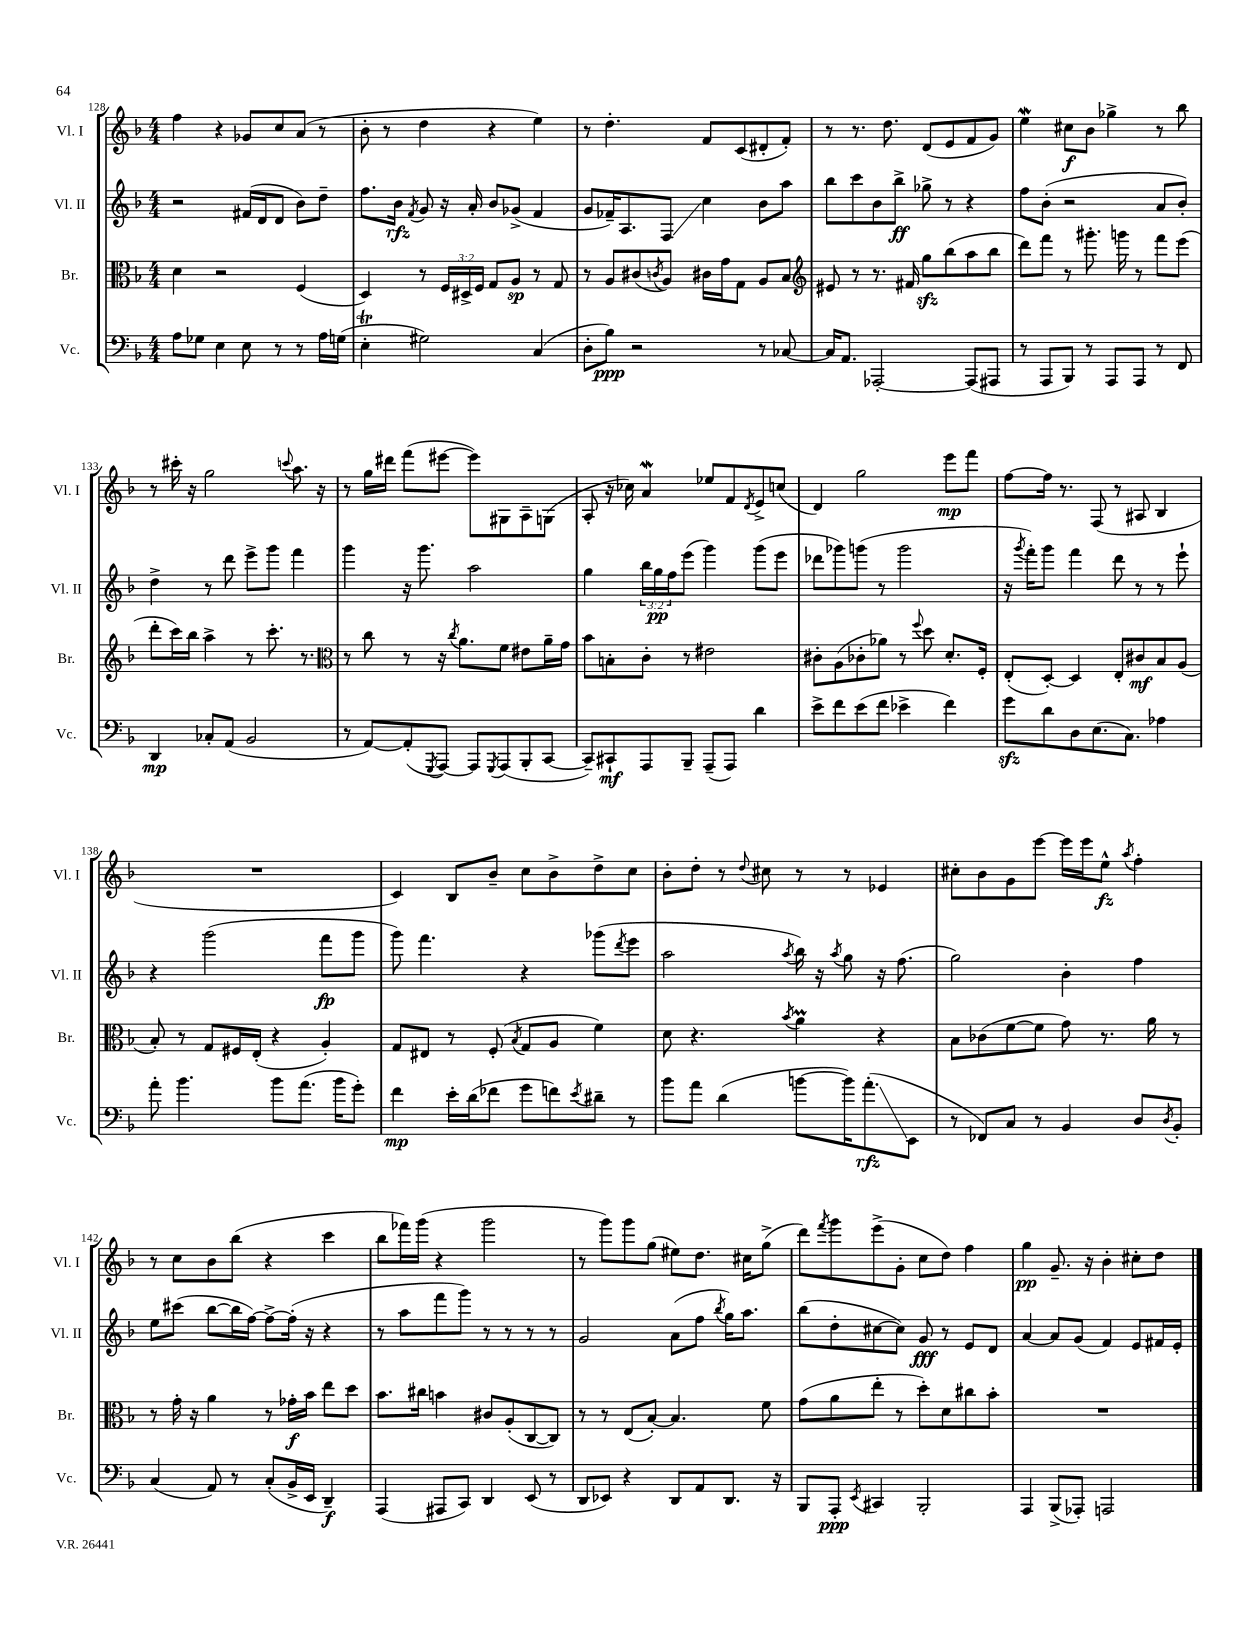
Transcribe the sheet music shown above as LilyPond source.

<<
\new StaffGroup <<
\new Staff = "s0" \with { instrumentName = "Vl. I" shortInstrumentName = "Vl. I" } {
    \clef treble \key f \major \numericTimeSignature \time 4/4
    f''4 r4 ges'8 c''8 a'8( r8 |
    bes'8-. r8 d''4 r4 e''4) |
    r8 d''4.-. f'8 c'8( dis'8-. f'8-.) |
    r8 r8. d''8. d'8( e'8 f'8 g'8) |
    e''4\mordent cis''8\f bes'8 ges''4-> r8 bes''8 |
    r8 cis'''16-. r16 g''2 \appoggiatura { c'''8 } a''8. r16 |
    r8 g''16 dis'''16 f'''8( eis'''8~ eis'''8) gis8 a8-- g8( |
    a8-. r16 ces''16) a'4\mordent ees''8 f'8 \acciaccatura { d'8 } e'8-> c''8( |
    d'4) g''2 e'''8\mp f'''8 |
    f''8~ f''16 r8. f8( r8 ais8 bes4 |
    R1 |
    c'4) bes8 bes'8-- c''8 bes'8-> d''8-> c''8 |
    bes'8-. d''8-. r8 \appoggiatura { d''8 } cis''8 r8 r8 ees'4 |
    cis''8-. bes'8 g'8 e'''8~ e'''16 e'''16 e''8-^\fz \acciaccatura { a''8 } f''4-. |
    r8 c''8 bes'8 bes''8( r4 c'''4 |
    bes''8 fes'''16) g'''16( r4 g'''2 |
    r8 g'''8) g'''8 g''8( eis''8) d''8. cis''16 g''8->( |
    d'''8) \acciaccatura { f'''8 } g'''8 e'''8->( g'8-. c''8 d''8) f''4 |
    g''4\pp g'8.-- r16 bes'4-. cis''8-. d''8 \bar "|." |
}
\new Staff = "s1" \with { instrumentName = "Vl. II" shortInstrumentName = "Vl. II" } {
    \clef treble \key f \major \numericTimeSignature \time 4/4 \override Staff.TupletNumber.text = #tuplet-number::calc-fraction-text
    r2 fis'16( d'16 d'8 bes'8) d''8-- |
    f''8. bes'16\rfz \acciaccatura { f'8 } g'8 r16 a'16-. bes'8 ges'8->( f'4 |
    g'8 fes'16--) a8. f8\glissando c''4 bes'8 a''8 |
    bes''8 c'''8 bes'8 bes''8->\ff ges''8-> r8 r4 |
    f''8 bes'8-.( r2 a'8 bes'8-.) |
    d''4-> r8 d'''8 e'''8-> g'''8 f'''4 |
    g'''4 r16 g'''8. a''2 |
    g''4 \tuplet 3/2 { bes''16 g''16\pp f''16 } e'''8( g'''4) g'''8( e'''8 |
    des'''8 ges'''8) g'''8( r8 g'''2 |
    r16 \acciaccatura { g'''8 } f'''16-.) g'''8 f'''4 d'''8 r8 r8 e'''8-! |
    r4 g'''2( f'''8\fp g'''8 |
    g'''8) f'''4. r4 ges'''8( \acciaccatura { d'''8 } e'''8 |
    a''2 \acciaccatura { a''8 } bes''16) r16 \acciaccatura { a''8 } g''8 r16 f''8.( |
    g''2) bes'4-. f''4 |
    e''8 cis'''8( bes''8~ bes''16 f''16~) f''8~-> f''16-.( r16 r4 |
    r8 a''8 f'''8 g'''8) r8 r8 r8 r8 |
    g'2 a'8( f''8 \acciaccatura { bes''8 } g''16) a''8. |
    bes''8( d''8-. cis''8~ cis''8) g'8\fff r8 e'8 d'8 |
    a'4~ a'8 g'8( f'4) e'8 fis'16 e'16-. \bar "|." |
}
\new Staff = "s2" \with { instrumentName = "Br." shortInstrumentName = "Br." } {
    \clef alto \key f \major \numericTimeSignature \time 4/4 \override Staff.TupletNumber.text = #tuplet-number::calc-fraction-text
    d'4 r2 f4( |
    d4) r8 \tuplet 3/2 { f16 dis16-> f16 } g8 a8\sp r8 g8 |
    r8 a8 cis'8( \acciaccatura { c'8 } a8) cis'16 g'16 g8 a8 bes8 |
    \clef treble eis'8 r8 r8. fis'16 g''8\sfz bes''8( a''8 bes''8 |
    d'''8) f'''8 r8 gis'''8.-. g'''16 r8 f'''8 e'''8( |
    d'''8-. c'''16) bes''16 a''4-> r8 c'''8.-. r8. |
    \clef alto r8 c''8 r8 r16 \acciaccatura { c''8 } a'8. f'8 eis'8 a'16-- g'16 |
    bes'8 b8-. c'8-. r8 eis'2 |
    cis'8-. a8( ces'8-. aes'8) r8 \appoggiatura { f''8 } d''8 d'8.-. f16-. |
    e8-.( d8~-.) d4 e8-. cis'8\mf bes8 a8( |
    bes8-.) r8 g8 fis16 e16-.( r4 a4-.) |
    g8 eis8 r8 f8-.( \acciaccatura { bes8 } g8 a8 f'4) |
    d'8 r4. \acciaccatura { bes'8 } a'4\prall r4 |
    bes8 ces'8( f'8~ f'8 g'8) r8. a'16 r8 |
    r8 g'16-. r16 a'4 r8 ges'16-.\f bes'16 e''8 d''8 |
    bes'8. cis''16 b'4 cis'8 a8-.( c8~ c8) |
    r8 r8 e8( bes8~-.) bes4. f'8 |
    g'8( a'8 e''8-. r8 d''8-.) d'8 cis''8 bes'8-. |
    R1 \bar "|." |
}
\new Staff = "s3" \with { instrumentName = "Vc." shortInstrumentName = "Vc." } {
    \clef bass \key f \major \numericTimeSignature \time 4/4
    a8 ges8 e4 e8 r8 r8 a16 g16( |
    e4-.\trill gis2) c4( |
    d8-. bes8\ppp) r2 r8 ces8~ |
    ces16 a,8. aes,,2~-. aes,,8( ais,,8 |
    r8 a,,8 bes,,8) r8 a,,8 a,,8 r8 f,8 |
    d,4\mp ces8-. a,8( bes,2 |
    r8 a,8~) a,8-.( \acciaccatura { g,,8 } a,,8~) a,,8 \acciaccatura { g,,8 } a,,8( bes,,8-. c,8~ |
    c,8--) cis,8-!\mf a,,8 bes,,8-- a,,8--( a,,8) d'4 |
    e'8-> f'8 e'8( f'8 ees'4-> f'4) |
    g'8\sfz d'8 d8 e8.( c8.) aes4 |
    a'8-. bes'4. bes'8 a'8.( bes'16 g'8-.) |
    f'4\mp e'16-. d'16( fes'8 g'8 f'8) \acciaccatura { e'8 } dis'8-- r8 |
    bes'8 a'8 d'4( b'8~ b'16) a'8.-.\glissando\rfz( e,8 |
    r8 fes,8) c8 r8 bes,4 d8 \acciaccatura { d8 } bes,8-. |
    c4( a,8) r8 c8-.( bes,16-> e,16 d,4--\f) |
    a,,4( ais,,8 c,8) d,4 e,8( r8 |
    d,8 ees,8) r4 d,8 a,8 d,8. r16 |
    bes,,8 a,,8-.\ppp \acciaccatura { e,8 } cis,4 bes,,2-. |
    a,,4 bes,,8->( aes,,8-.) a,,2 \bar "|." |
}
>>
>>
\layout { \context { \Score currentBarNumber = #128 } }
